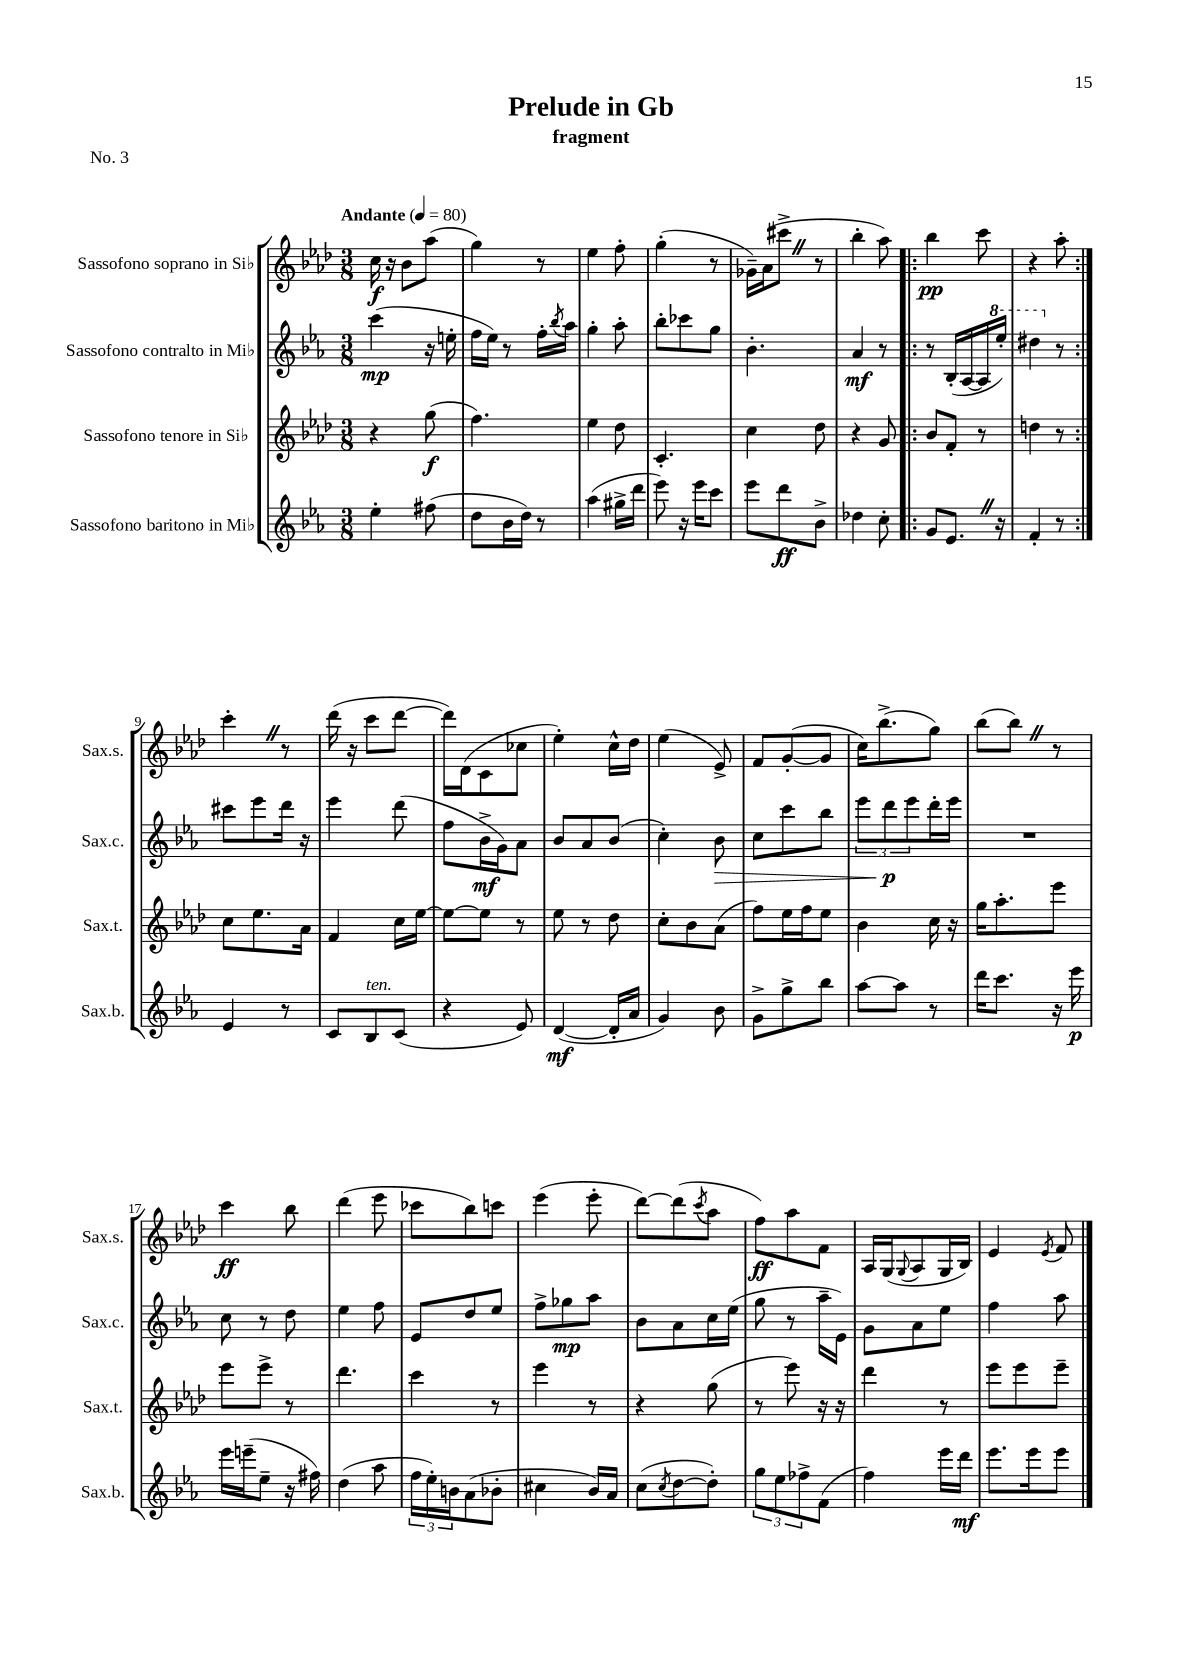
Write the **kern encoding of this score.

**kern	**kern	**kern	**kern
*staff4	*staff3	*staff2	*staff1
*clefG2	*clefG2	*clefG2	*clefG2
*k[b-e-a-]	*k[b-e-a-d-]	*k[b-e-a-]	*k[b-e-a-d-]
*M3/8	*M3/8	*M3/8	*M3/8
*MM80	*MM80	*MM80	*MM80
4ee-'	4r	(4ccc	16cc
.	.	.	16r
.	.	.	8b-
(8ff#	(8gg	16r	(8aa-
.	.	16ee'	.
=	=	=	=
8dd	4.ff)	16ff	4gg)
.	.	16ee-)	.
16b-	.	8r	.
16dd)	.	.	.
8r	.	16ff'	8r
.	.	8qbb-	.
.	.	16aa-	.
=	=	=	=
(4aa-	4ee-	4gg'	4ee-
16gg#^	8dd-	8aa-'	8ff'
16ddd	.	.	.
=	=	=	=
8eee-)	4.c'	8bb-'	(4gg'
16r	.	8ccc-	.
16eee-	.	.	.
8ccc	.	8gg	8r
=	=	=	=
8eee-	4cc	4.b-'	16g-~)
.	.	.	(16a-
8ddd	.	.	8ccc#^
8b-^	8dd-	.	8r
=	=	=	=
4dd-	4r	4a-	4bb-'
8cc'	8g	8r	8aa-)
=!|:	=!|:	=!|:	=!|:
8g	8b-	8r	4bb-
8.e-	8f'	(16B-'	.
.	.	[16A-	.
.	8r	16A-]	8ccc
16r	.	16eee-')	.
=	=	=	=
4f'	4dd	4ddd#	4r
8r	8r	8r	8aa-'
=:|!	=:|!	=:|!	=:|!
4e-	8cc	8ccc#	4ccc'
.	8.ee-	8eee-	.
8r	.	16ddd	8r
.	16a-	16r	.
=	=	=	=
8c	4f	4eee-	(16ddd-
.	.	.	16r
8B-	.	.	8ccc
(8c	16cc	(8ddd	[8ddd-
.	[16ee-	.	.
=	=	=	=
4r	8ee-_	8ff	16ddd-])
.	.	.	(16d-
.	8ee-]	16b-^	8c
.	.	16g)	.
8e-)	8r	8a-	8cc-
=	=	=	=
([4d	8ee-	8b-	4ee-')
.	8r	8a-	.
16d']	8dd-	(8b-	16cc^^
16a-	.	.	16dd-
=	=	=	=
4g)	8cc'	4cc')	(4ee-
.	8b-	.	.
8b-	(8a-	8b-	8e-^)
=	=	=	=
8g^	8ff)	8cc	8f
8gg^	16ee-	8ccc	([8g'
.	16ff	.	.
8bb-	8ee-	8bb-	8g]
=	=	=	=
[8aa-	4b-	12eee-	16cc)
.	.	.	(8.bb-^
.	.	12ddd	.
8aa-]	.	.	.
.	.	12eee-	.
8r	16cc	16ddd'	8gg)
.	16r	16eee-	.
=	=	=	=
16ddd	16gg	4.r	(8bb-
8.ccc	8.aa-'	.	.
.	.	.	8bb-)
16r	8eee-	.	8r
16eee-	.	.	.
=	=	=	=
16eee-	8eee-	8cc	4ccc
(16eee~	.	.	.
8ee-~	8eee-^	8r	.
16r	8r	8dd	8bb-
16ff#)	.	.	.
=	=	=	=
(4dd	4.ddd-	4ee-	(4ddd-
8aa-	.	8ff	8eee-
=	=	=	=
24ff	4ccc	8e-	8ccc-
24ee-')	.	.	.
24b	.	.	.
(8a-	.	8dd	8bb-)
8b-'	8r	8ee-	8ccc
=	=	=	=
4cc#	4eee-	8ff^	(4eee-
.	.	8gg-	.
16b-)	8r	8aa-	8eee-'
16a-	.	.	.
=	=	=	=
(8cc	4r	8b-	[8ddd-)
8qcc	.	.	.
[8dd	.	8a-	(8ddd-]
.	.	.	8qccc
8dd'])	(8gg	16cc	8aa-
.	.	(16ee-	.
=	=	=	=
12gg	8r	8gg	8ff)
12ee-	.	.	.
.	8eee-)	8r	8aa-
12ff-^	.	.	.
(8f	16r	16aa-~	8f
.	16r	16e-)	.
=	=	=	=
4ff)	4ddd-	8g	16A-
.	.	.	(16G
.	.	.	8qqG
.	.	8a-	8A-
16eee-	8r	8ee-	16G
16ddd	.	.	16B-)
=	=	=	=
8.eee-	8eee-	4ff	4e-
.	8eee-	.	.
16eee-	.	.	.
.	.	.	8qe-
8eee-	8eee-~	8aa-	8f
==	==	==	==
*-	*-	*-	*-
